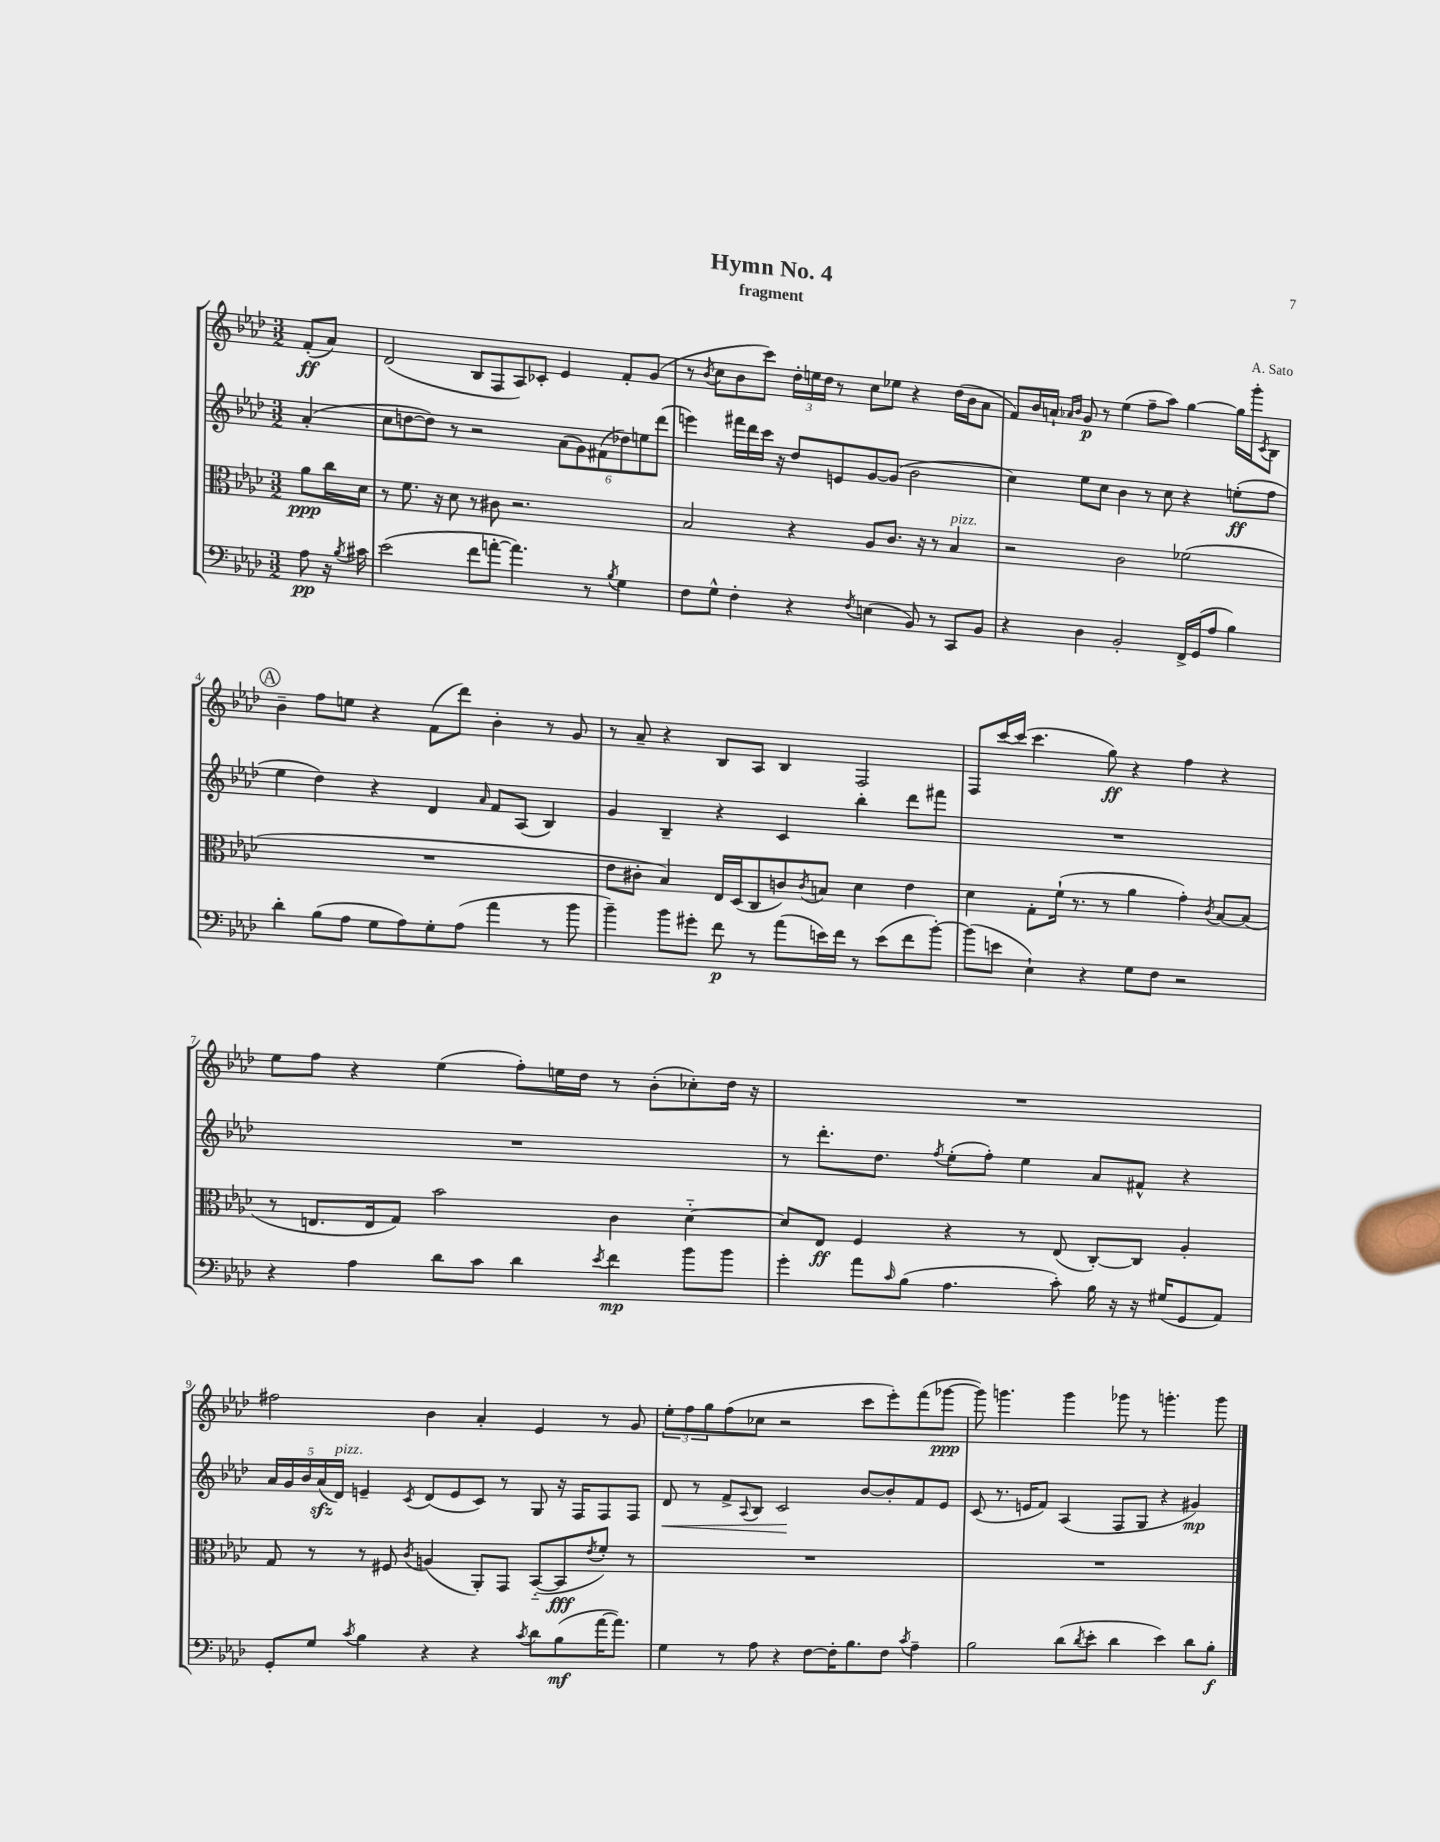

**kern	**kern	**kern	**kern
*staff4	*staff3	*staff2	*staff1
*clefF4	*clefC3	*clefG2	*clefG2
*k[b-e-a-d-]	*k[b-e-a-d-]	*k[b-e-a-d-]	*k[b-e-a-d-]
*M3/2	*M3/2	*M3/2	*M3/2
8A-	8a-	(4a-'	(8f'
16r	16cc	.	8a-)
8qB-	.	.	.
16c#	16d-	.	.
=	=	=	=
(2e-	8r	8cc	(2d-
.	8.f	[8dd	.
.	.	8dd])	.
.	16r	.	.
.	8d-	8r	.
8f	8r	2r	8B-
[8a'	8c#	.	8F
4.a])	2.r	.	8A-)
.	.	.	8c-'
.	.	(12a-	4e-
.	.	12g)	.
8r	.	.	.
.	.	(12f#	.
8qB-	.	.	.
4G	.	12dd-)	8f'
.	.	12ee	.
.	.	.	(8g
.	.	(12ddd-	.
=	=	=	=
8F	2B-	4eee)	8r
.	.	.	8qb-
8G^^	.	.	8cc
4F'	.	16fff#	8b-
.	.	16ddd-	.
.	.	16ccc	8ccc)
.	.	16r	.
4r	4r	8dd-	24dd-'
.	.	.	24ee
.	.	.	24dd-
.	.	8e	8r
8qF	.	.	.
(4E	8A-	[8g	8cc
.	8.c	(8g]	8ee-
8BB-)	.	2b-	4r
.	16r	.	.
8r	8r	.	.
8CC	4B-	.	(16dd-
.	.	.	16b-
8BB-	.	.	8a-
=	=	=	=
4r	2r	4cc)	8f)
.	.	.	16b-
.	.	.	16a`
.	.	.	16qqa-
.	.	.	16qqb-
4D-	.	8ee-	8g
.	.	8cc	8r
2BB-'	2c	4b-	(4ee-
.	.	8r	8ff~
.	.	8cc	8aa-)
16FF^	(2f-	4r	[4gg
(16GG	.	.	.
8A-	.	.	.
4B-)	.	(8ee'	16gg]
.	.	.	16ggg'
.	.	.	8qc
.	.	8ff	8B-
=	=	=	=
4d-'	1.r	4ee-	4b-~
(8B-	.	4dd-)	8ff
8A-	.	.	8ee
8G	.	4r	4r
8A-)	.	.	.
8G'	.	4d-	(8f
(8A-	.	.	8ddd-)
.	.	16qqa-	.
4a-	.	8f	4b-'
.	.	(8A-	.
8r	.	4B-)	8r
8b-	.	.	8g
=	=	=	=
4b-~)	8e-	4g	8r
.	8c#'	.	8a-~
8b-	4B-)	4B-~	4r
8g#'	.	.	.
8f	16E-	4r	8B-
.	(16D-	.	.
8r	8C	.	8A-
(8a-	8c)	4c	4B-
.	8qc	.	.
16e)	8B	.	.
16f	.	.	.
8r	4d-	4bb-'	2F
(8e	.	.	.
8f	4e-	8ddd-	.
[8b-')	.	8fff#	.
=	=	=	=
(8b-]	4d-	1.r	8F
8e	.	.	[16ccc
.	.	.	(16ccc]
4E-`)	8G'	.	4.ccc
.	(16f`	.	.
.	8.r	.	.
4r	.	.	.
.	8r	.	8gg)
8G	4a-	.	4r
8F	.	.	.
2r	4g')	.	4ff
.	8qc	.	.
.	[8B-	.	4r
.	(8B-]	.	.
=	=	=	=
4r	8r	1.r	8ee-
.	8.E	.	8ff
4A-	.	.	4r
.	16E	.	.
.	8G)	.	.
8d-	2b-	.	(4ee-
8c	.	.	.
4d-	.	.	8ff')
.	.	.	16ee
.	.	.	16dd-
8qe-	.	.	.
4f	4c	.	8r
.	.	.	(8b-'
8b-	[4d-'~	.	8cc-')
8b-	.	.	16dd-
.	.	.	16r
=	=	=	=
4g'	8d-]	8r	1.r
.	8E-	8.ddd-'	.
8a-	4F	.	.
.	.	8.dd-	.
16qqc	.	.	.
(8B-	.	.	.
.	.	8qff	.
4.A-	4r	(8ee-'	.
.	.	8ff')	.
.	8r	4ee-	.
8c')	(8E-	.	.
16B-	[8C')	8a-	.
16r	.	.	.
16r	8C]	8f#^^	.
(16G#	.	.	.
8GG	4A-'	4r	.
8AA-)	.	.	.
=	=	=	=
8GG'	8G	20a-	2ff#
.	.	20g	.
.	.	20b-	.
8G	8r	.	.
.	.	(20a-	.
.	.	20d-)	.
8qc	.	.	.
4B-	8r	4e~	.
.	8F#	.	.
.	8qc	8qc	.
4r	(4A	(8d-	4b-
.	.	8e	.
4r	8AA-')	8c)	4a-'
.	8GG	8r	.
8qc	.	.	.
8d-	([8BB-'~	8G	4e-
(8B-	8BB-]	16r	.
.	.	16F	.
.	8qe-	.	.
[16a-	8f')	8F	8r
8.a-])	.	.	.
.	8r	8F	8g
=	=	=	=
4G	1.r	8d-	12ee-'
.	.	.	12ff
.	.	8r	.
.	.	.	12gg
8r	.	8f^	(8ff
.	.	8qqA-	.
8A-	.	8B-	8cc-
4r	.	2c	2r
[8F	.	.	.
16F']	.	.	.
8.B-	.	.	.
.	.	[8b-	8ccc
8F	.	8b-']	8eee-')
8qc	.	.	.
4A-~	.	8f	(8fff
.	.	8e-	[8ggg-
=	=	=	=
2B-	1.r	(8c	8ggg-])
.	.	8.r	4.ggg
.	.	16e	.
.	.	8f)	.
(8d-	.	(4A-	4ggg
8qd-	.	.	.
8e-'	.	.	.
4d-	.	8F	8ggg-
.	.	8G	8r
4e-)	.	4r	4.ggg'
8d-	.	4g#)	.
8B-'	.	.	8ggg
==	==	==	==
*-	*-	*-	*-
